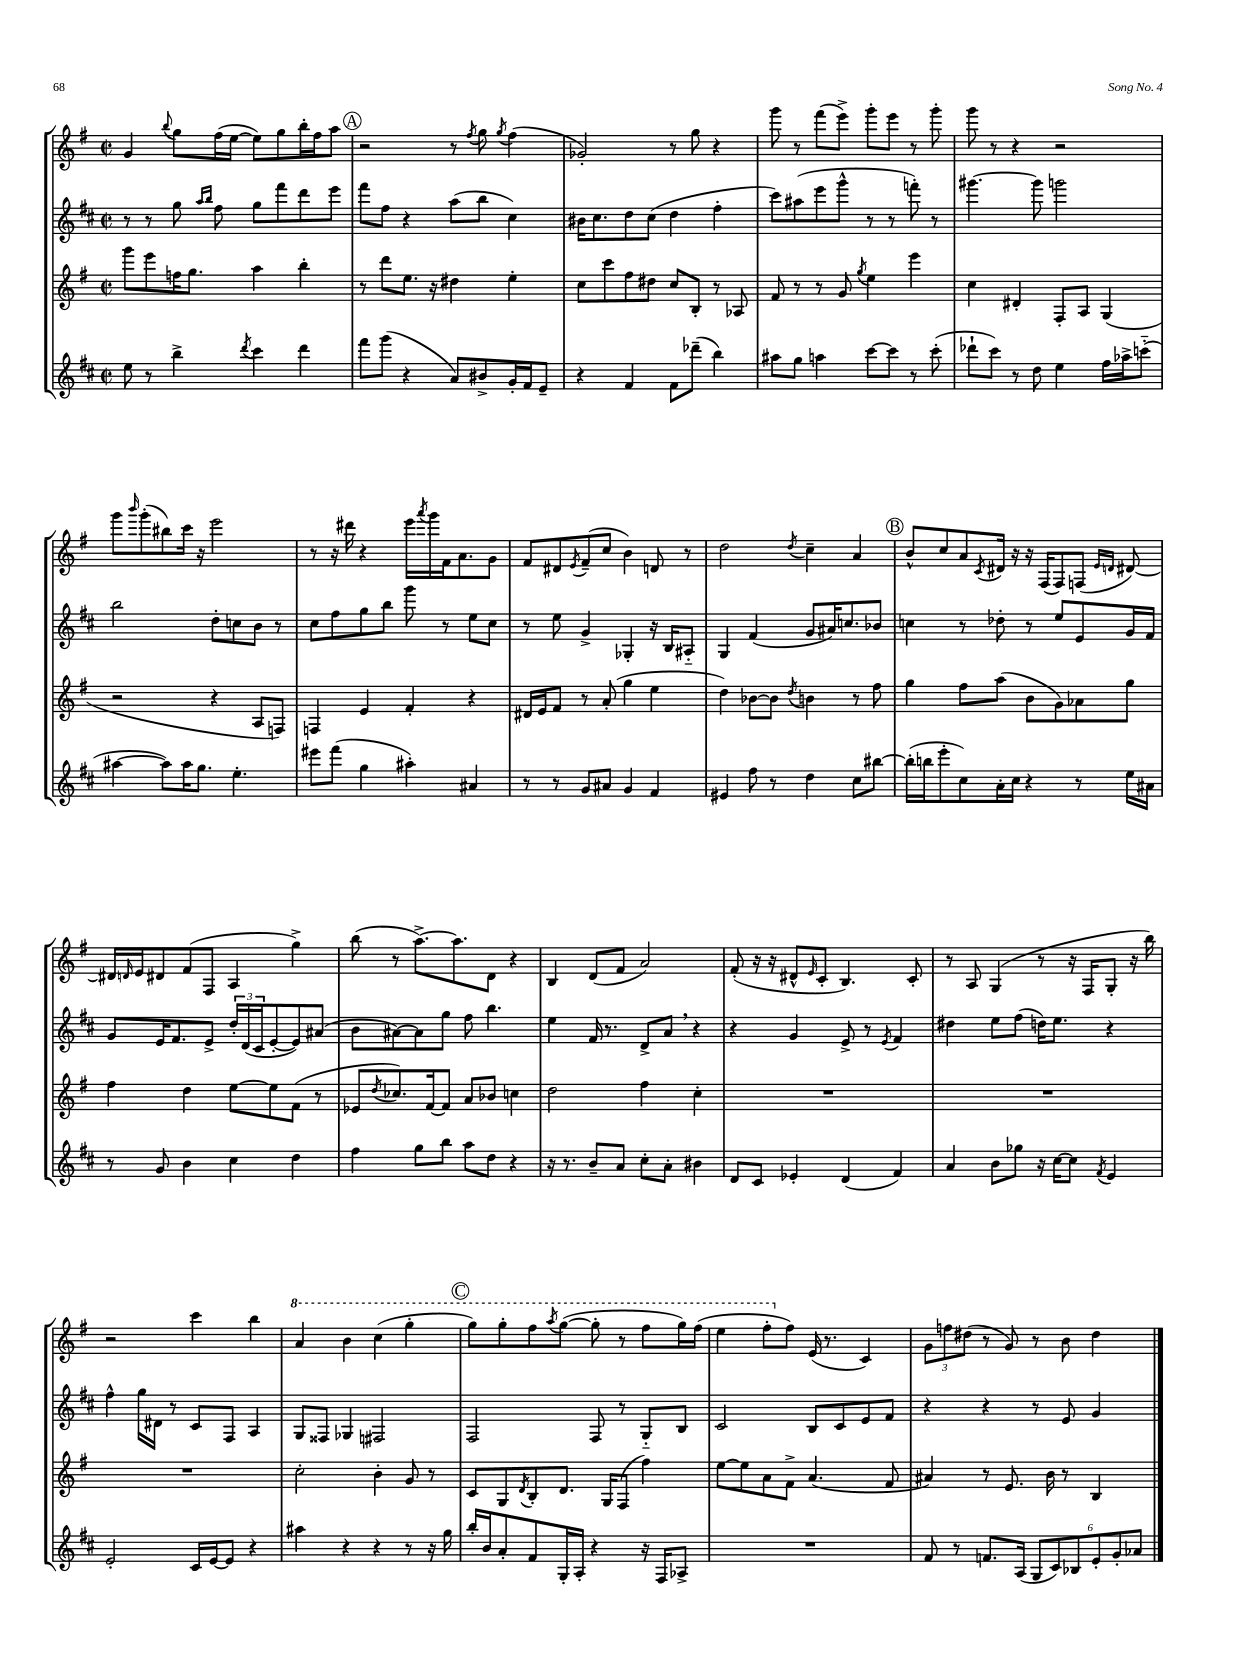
<<
\new StaffGroup <<
\new Staff = "s0" {
    \clef treble \key g \major \defaultTimeSignature \time 2/2
    g'4 \appoggiatura { b''8 } g''8 fis''16( e''16~ e''8) g''8 b''16-. fis''16 a''8 |
    \mark \markup { \circle "A" } r2 r8 \acciaccatura { fis''8 } g''8 \acciaccatura { g''8 } fis''4( |
    ges'2-.) r8 g''8 r4 |
    g'''8 r8 fis'''8( e'''8->) g'''8-. e'''8 r8 g'''8-. |
    g'''8 r8 r4 r2 |
    g'''8 \grace { b'''16 } g'''8-.( bis''8) c'''16 r16 e'''2 |
    r8 r16 dis'''16 r4 e'''16 \acciaccatura { a'''8 } g'''16 fis'16 a'8. g'8 |
    fis'8 dis'8 \acciaccatura { e'8 } fis'8--( c''8 b'4) d'8 r8 |
    d''2 \acciaccatura { d''8 } c''4-- a'4 |
    \mark \markup { \circle "B" } b'8-^ c''8 a'8 \acciaccatura { c'8 } dis'16 r16 r16 fis16( fis8) f8( \grace { e'16 d'16 } dis'8~) |
    dis'16 \grace { d'16 } e'16 dis'8 fis'8( fis8 a4 g''4->) |
    b''8( r8 a''8.~->) a''8. d'8 r4 |
    b4 d'8( fis'8 a'2) |
    fis'8-.( r16 r16 dis'8-^ \grace { e'16 } c'8-. b4.) c'8-. |
    r8 a8 g4( r8 r16 fis16 g8-. r16 b''16) |
    r2 c'''4 b''4 |
    \ottava #1 a''4 b''4 c'''4( g'''4-. |
    \mark \markup { \circle "C" } g'''8) g'''8-. fis'''8 \acciaccatura { a'''8 } g'''8~( g'''8-. r8 fis'''8 g'''16) fis'''16( |
    e'''4 fis'''8-. \ottava #0 fis''8) e'16( r8. c'4) |
    \tuplet 3/2 { g'8 f''8 dis''8( } r8 g'8) r8 b'8 dis''4 \bar "|." |
}
\new Staff = "s1" {
    \clef treble \key d \major \defaultTimeSignature \time 2/2
    r8 r8 g''8 \grace { a''16 b''16 } fis''8 g''8 fis'''8 d'''8 e'''8 |
    \mark \markup { \circle "A" } fis'''8 fis''8 r4 a''8( b''8 cis''4) |
    bis'16 cis''8. d''8 cis''8( d''4 fis''4-. |
    cis'''8) ais''8( e'''8 g'''8-^ r8 r8 f'''8-.) r8 |
    gis'''4.~ gis'''8 g'''2 |
    b''2 d''8-. c''8 b'8 r8 |
    cis''8 fis''8 g''8 b''8 g'''8 r8 e''8 cis''8 |
    r8 e''8 g'4-> ges4-. r16 b16 ais8-_ |
    g4 fis'4( g'8 ais'16) c''8. bes'8 |
    \mark \markup { \circle "B" } c''4 r8 des''8-. r8 e''8 e'8 g'16 fis'16 |
    g'8 e'16 fis'8. e'8-> \tuplet 3/2 { d''16-. d'16( cis'16 } e'8~-. e'8) ais'8( |
    b'8 ais'8~) ais'8 g''8 fis''8 b''4. |
    e''4 fis'16 r8. d'8-> a'8 \breathe r4 |
    r4 g'4 e'8-> r8 \acciaccatura { e'8 } fis'4 |
    dis''4 e''8 fis''8( d''16) e''8. r4 |
    fis''4-^ g''16 dis'16 r8 cis'8 fis8 a4 |
    g8 fisis8 ges4 fis2 |
    \mark \markup { \circle "C" } fis2 fis8 r8 g8-_ b8 |
    cis'2 b8 cis'8 e'8 fis'8 |
    r4 r4 r8 e'8 g'4 \bar "|." |
}
\new Staff = "s2" {
    \clef treble \key g \major \defaultTimeSignature \time 2/2
    g'''8 e'''8 f''16 g''8. a''4 b''4-. |
    \mark \markup { \circle "A" } r8 d'''8 e''8. r16 dis''4 e''4-. |
    c''8 c'''8 fis''8 dis''8 c''8 b8-. r8 aes8 |
    fis'8 r8 r8 g'8 \acciaccatura { g''8 } e''4 e'''4 |
    c''4 dis'4-. fis8-. a8 g4( |
    r2 r4 a8 f8) |
    f4 e'4 fis'4-. r4 |
    dis'16 e'16 fis'8 r8 a'8-.( g''4 e''4 |
    d''4) bes'8~ bes'8 \acciaccatura { d''8 } b'4 r8 fis''8 |
    \mark \markup { \circle "B" } g''4 fis''8 a''8( b'8 g'8) aes'8 g''8 |
    fis''4 d''4 e''8~ e''8 fis'8( r8 |
    ees'8 \acciaccatura { d''8 } ces''8.) fis'16~ fis'8 a'8 bes'8 c''4 |
    d''2 fis''4 c''4-. |
    R1 |
    R1 |
    R1 |
    c''2-. b'4-. g'8 r8 |
    \mark \markup { \circle "C" } c'8 g8 \acciaccatura { d'8 } b8-. d'8. g16 fis8( fis''4) |
    e''8~ e''8 a'8 fis'8-> a'4.( fis'8 |
    ais'4) r8 e'8. b'16 r8 b4 \bar "|." |
}
\new Staff = "s3" {
    \clef treble \key d \major \defaultTimeSignature \time 2/2
    e''8 r8 b''4-> \acciaccatura { d'''8 } cis'''4 d'''4 |
    \mark \markup { \circle "A" } fis'''8 g'''8( r4 a'8) bis'8-> g'16-. fis'16 e'8-- |
    r4 fis'4 fis'8 des'''8--( b''4) |
    ais''8 g''8 a''4 cis'''8~ cis'''8 r8 cis'''8-.( |
    des'''8-! cis'''8) r8 d''8 e''4 fis''16 aes''16-> c'''8-_( |
    ais''4~ ais''8) ais''16 g''8. e''4.-. |
    eis'''8 fis'''8( g''4 ais''4-.) ais'4 |
    r8 r8 g'8 ais'8 g'4 fis'4 |
    eis'4 fis''8 r8 d''4 cis''8 bis''8~ |
    \mark \markup { \circle "B" } bis''16-.( b''16 e'''8-. cis''8) a'16-. cis''16 r4 r8 e''16 ais'16 |
    r8 g'8 b'4 cis''4 d''4 |
    fis''4 g''8 b''8 a''8 d''8 r4 |
    r16 r8. b'8-- a'8 cis''8-. a'8-. bis'4 |
    d'8 cis'8 ees'4-. d'4( fis'4) |
    a'4 b'8 ges''8 r16 cis''16~ cis''8 \acciaccatura { fis'8 } e'4 |
    e'2-. cis'16 e'16~ e'8 r4 |
    ais''4 r4 r4 r8 r16 g''16 |
    \mark \markup { \circle "C" } b''16-. b'16 a'8-. fis'8 g16-. a16-. r4 r16 fis16 aes8-> |
    R1 |
    fis'8 r8 f'8. a16( \tuplet 6/4 { g8 cis'8) bes8 e'8-. g'8-. aes'8 } \bar "|." |
}
>>
>>
\layout { \context { \Score \remove "Bar_number_engraver" } }
